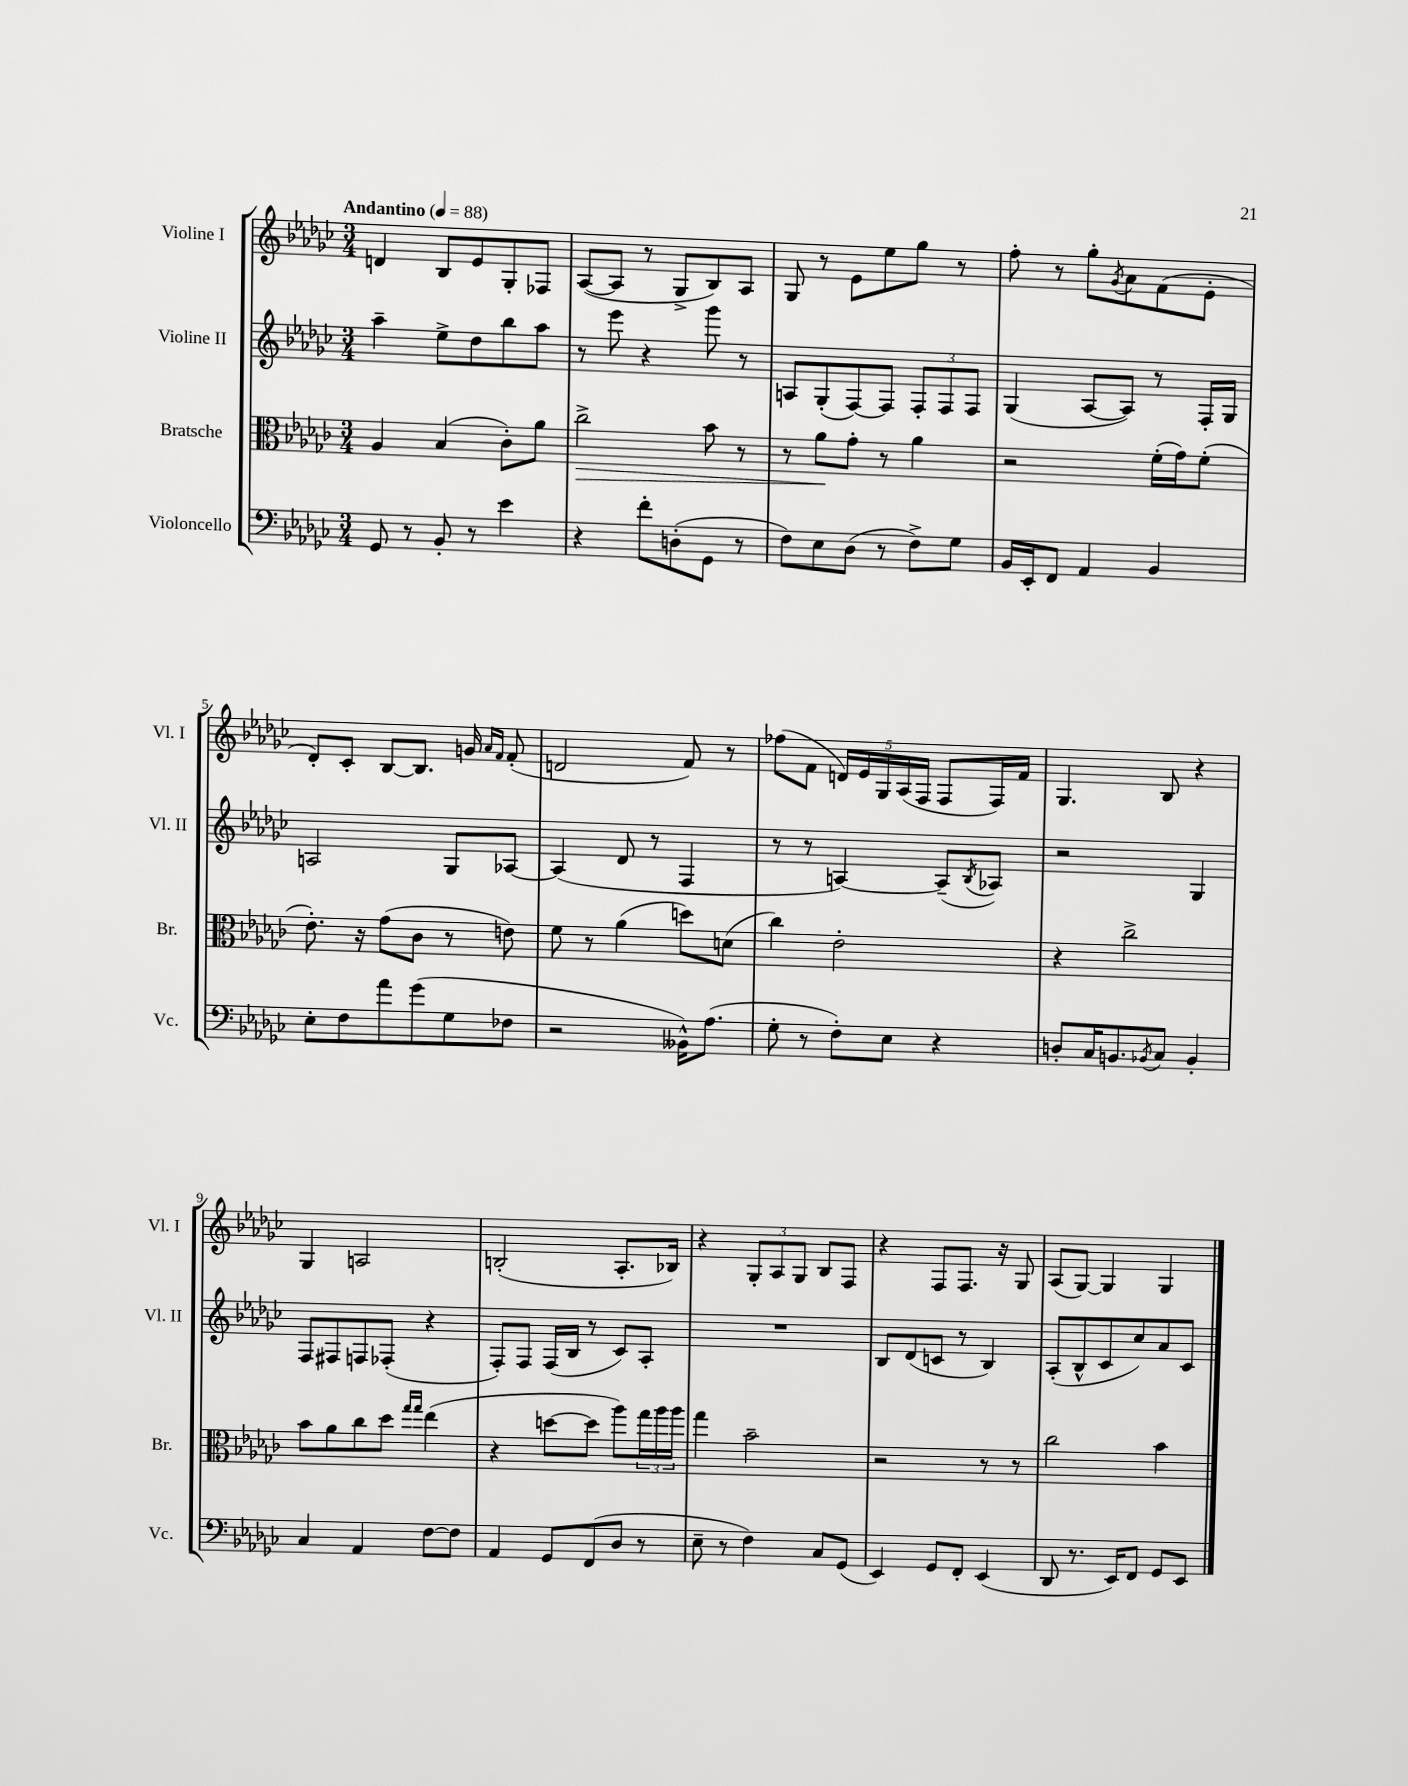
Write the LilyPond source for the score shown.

<<
\new StaffGroup <<
\new Staff = "s0" \with { instrumentName = "Violine I" shortInstrumentName = "Vl. I" } {
    \clef treble \key ges \major \numericTimeSignature \time 3/4 \tempo "Andantino" 4 = 88
    d'4 bes8 ees'8 ges8-. fes8 |
    aes8~( aes8 r8 ges8-> bes8) aes8 |
    ges8 r8 ees'8 ees''8 ges''8 r8 |
    f''8-. r8 ges''8-. \acciaccatura { ges'8 } aes'8 f'8( ees'8-. |
    des'8-.) ces'8-. bes8~ bes8. g'16 \grace { aes'16 f'16 } f'8-.( |
    d'2 f'8) r8 |
    fes''8( f'8 \tuplet 5/4 { d'16) ees'16 ges16 aes16( f16 } f8 f16) f'16 |
    ges4. bes8 r4 |
    ges4 a2 |
    b2-.( aes8.-. bes16) |
    r4 \tuplet 3/2 { ges8-. aes8 ges8 } bes8 f8 |
    r4 f8 f8. r16 ges8 |
    aes8( ges8~) ges4 ges4 \bar "|." |
}
\new Staff = "s1" \with { instrumentName = "Violine II" shortInstrumentName = "Vl. II" } {
    \clef treble \key ges \major \numericTimeSignature \time 3/4
    aes''4-- ees''8-> des''8 bes''8 aes''8 |
    r8 ees'''8 r4 ges'''8 r8 |
    a8 ges8-.( f8~) f8 \tuplet 3/2 { f8-. f8 f8 } |
    ges4( aes8~ aes8) r8 f16-. ges16 |
    a2 ges8 aes8~ |
    aes4( des'8 r8 f4 |
    r8 r8 a4~) a8--( \acciaccatura { bes8 } aes8) |
    r2 ges4 |
    f8 fis8 f8 fes8-.( r4 |
    f8-.) f8 f16( bes16 r8 ces'8) aes8-. |
    R2. |
    bes8 des'8( c'8 r8 bes4) |
    aes8-.( bes8-^ ces'8 ces''8) aes'8 ces'8 \bar "|." |
}
\new Staff = "s2" \with { instrumentName = "Bratsche" shortInstrumentName = "Br." } {
    \clef alto \key ges \major \numericTimeSignature \time 3/4
    aes4 bes4( ces'8-.) aes'8 |
    ces''2->\> bes'8 r8 |
    r8 aes'8\! ges'8-. r8 aes'4 |
    r2 f'16-.( ges'16) f'8-.( |
    ees'8.-.) r16 ges'8( ces'8 r8 e'8) |
    f'8 r8 aes'4( d''8) d'8( |
    ces''4) ees'2-. |
    r4 ces''2-> |
    bes'8 aes'8 ces''8 des''8 \grace { ges''16 ges''16 } ees''4( |
    r4 d''8~ d''8 aes''8) \tuplet 3/2 { ges''16 aes''16 aes''16 } |
    ges''4 bes'2-- |
    r2 r8 r8 |
    ces''2 bes'4 \bar "|." |
}
\new Staff = "s3" \with { instrumentName = "Violoncello" shortInstrumentName = "Vc." } {
    \clef bass \key ges \major \numericTimeSignature \time 3/4
    ges,8 r8 bes,8-. r8 ees'4 |
    r4 f'8-. d8-.( ges,8 r8 |
    f8) ees8 des8( r8 f8->) ges8 |
    bes,16 ees,16-. f,8 aes,4 bes,4 |
    ees8-. f8 aes'8 ges'8( ges8 fes8 |
    r2 beses,16-^) aes8.( |
    ges8-. r8 f8-.) ees8 r4 |
    d8-. ces16 b,8. \acciaccatura { bes,8 } ces8 bes,4-. |
    ces4 aes,4 f8~ f8 |
    aes,4 ges,8 f,8( des8 r8 |
    ees8-- r8 f4) ces8 ges,8( |
    ees,4) ges,8 f,8-. ees,4( |
    des,8 r8. ees,16) f,8 ges,8 ees,8 \bar "|." |
}
>>
>>
